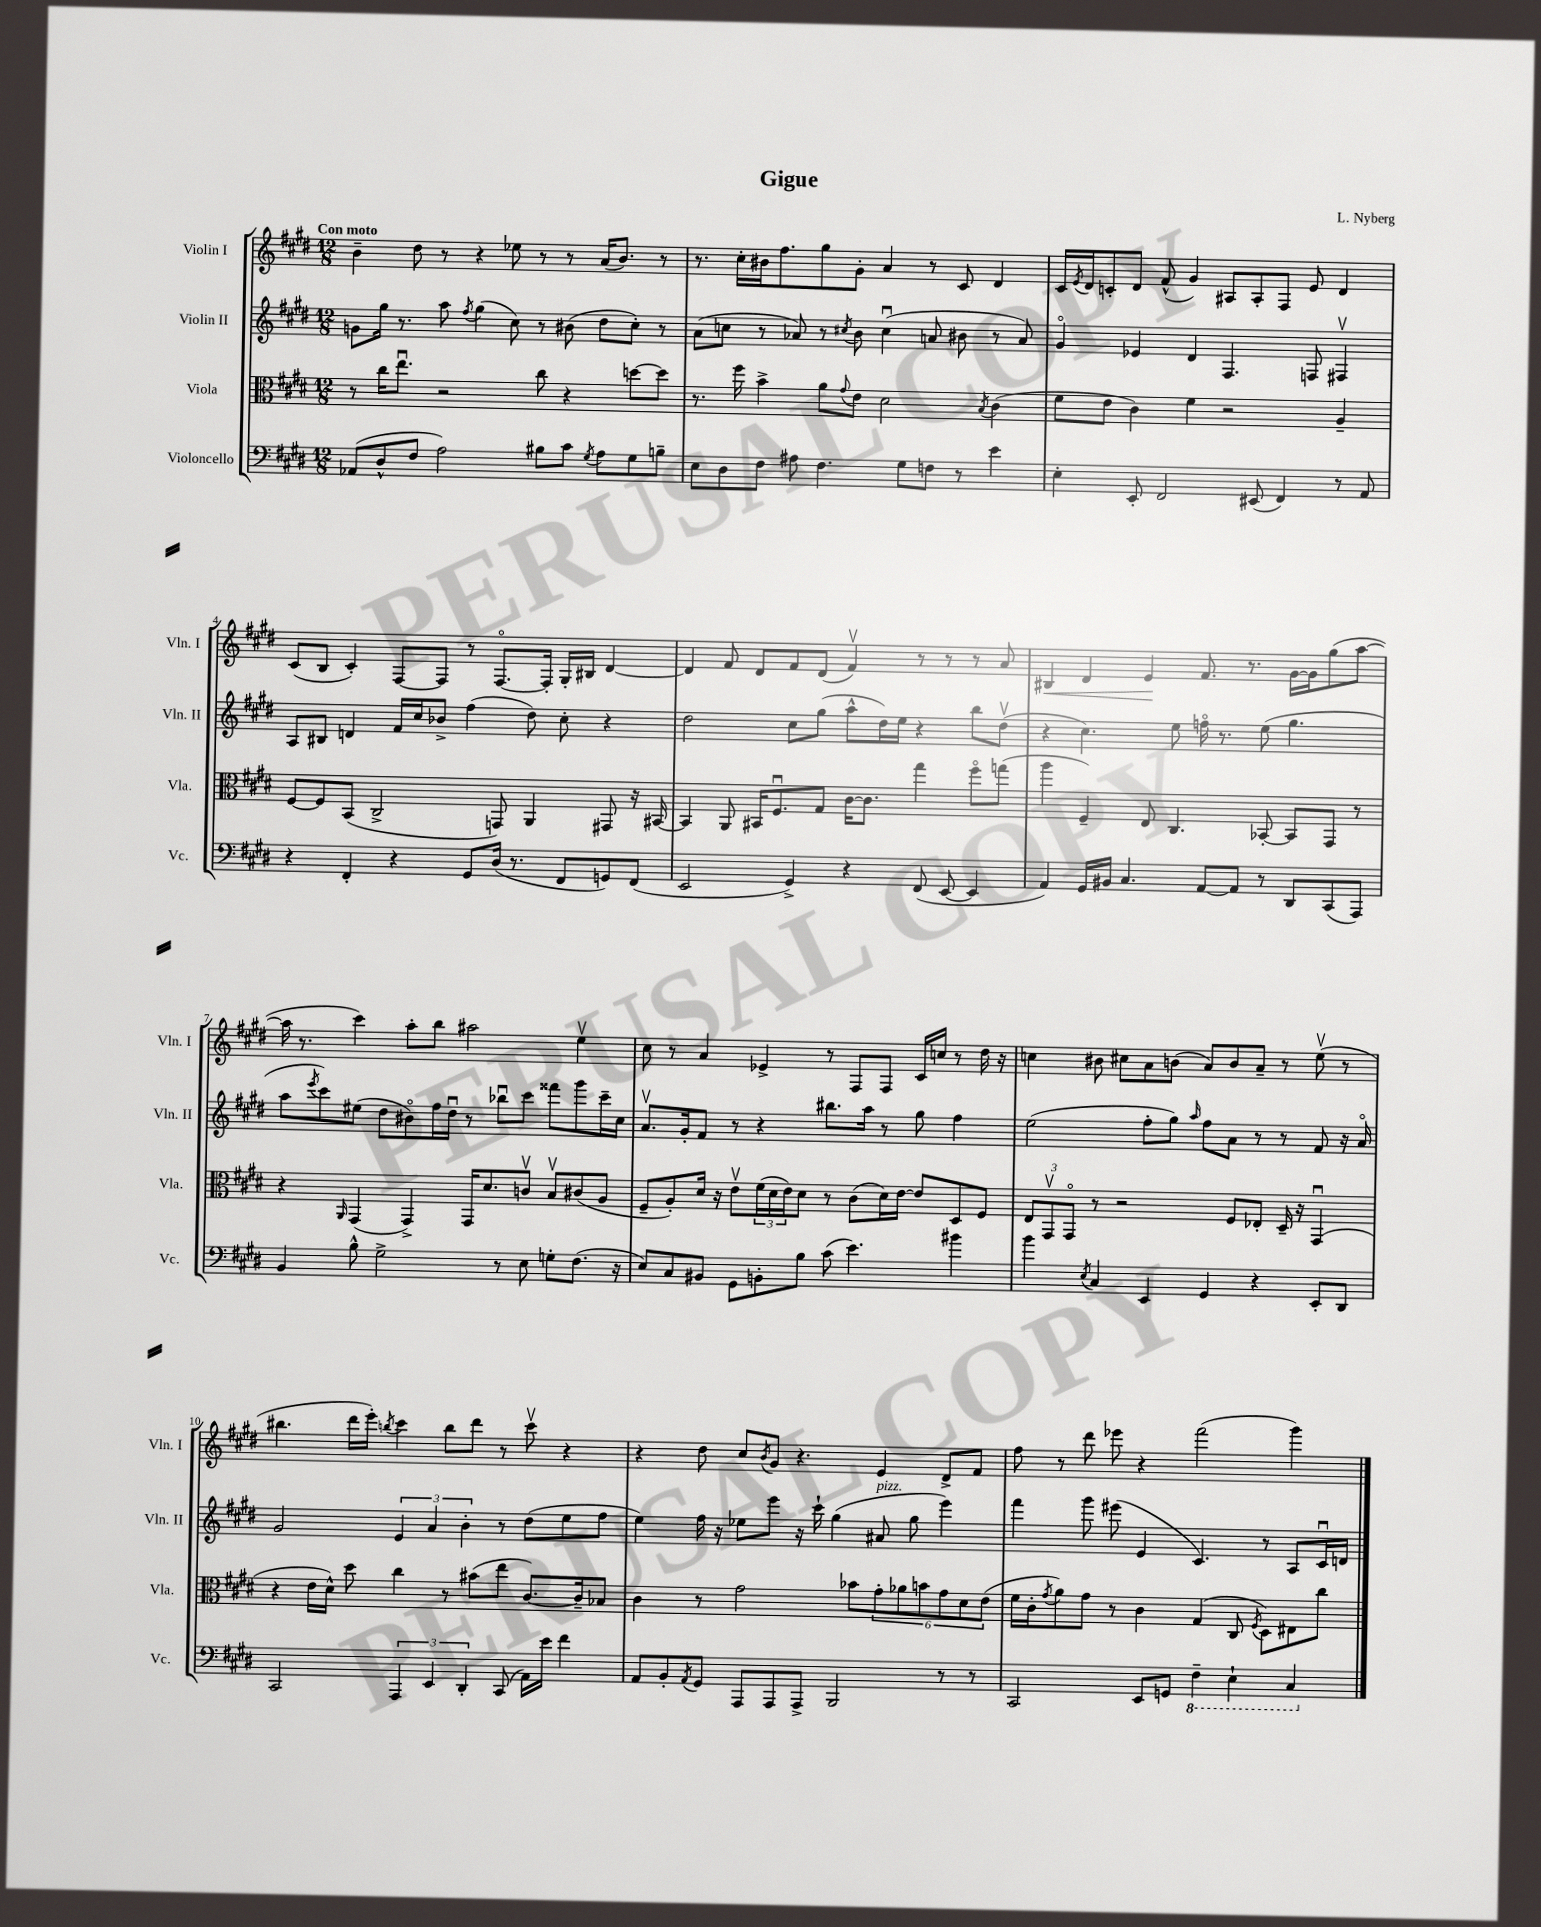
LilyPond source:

\header { title = "Gigue" composer = "L. Nyberg" }
<<
\new StaffGroup <<
\new Staff = "s0" \with { instrumentName = "Violin I" shortInstrumentName = "Vln. I" } {
    \clef treble \key e \major \numericTimeSignature \time 12/8 \tempo "Con moto"
    b'4-- dis''8 r8 r4 ees''8 r8 r8 a'16( b'8.) r8 |
    r8. cis''16-. bis'16 fis''8. gis''8 gis'8-. a'4 r8 cis'8 dis'4 |
    cis'16 \acciaccatura { e'8 } dis'16 c'8-. dis'8 fis'8-^( gis'4) ais8 ais8-. fis8 e'8 dis'4 |
    cis'8( b8 cis'4-.) fis8~ fis8 r8 fis8.~\flageolet fis16-. gis16-. bis16 dis'4~ |
    dis'4 fis'8 dis'8 fis'8 dis'8( fis'4\upbow) r8 r8 r8 a'8 |
    bis4\< dis'4 e'4\! fis'8. r8. gis'16~ gis'16 gis''8( a''8~ |
    a''16 r8. cis'''4) a''8-. b''8 ais''2 e''4\upbow |
    cis''8 r8 a'4 ees'4-> r8 fis8 fis8 cis'16 c''16 r8 dis''16 r16 |
    c''4 bis'8 cis''8 a'8 b'8( a'8) b'8 a'8-- r8 e''8\upbow( r8 |
    bis''4. dis'''16 e'''16-.) \acciaccatura { b''8 } cis'''4 b''8 dis'''8 r8 cis'''8\upbow r4 |
    r4 dis''8 cis''8 \acciaccatura { b'8 } gis'8 r4. e'4 dis'8-> fis'8 |
    fis''8 r8 dis'''8 ees'''8 r4 fis'''2( gis'''4) \bar "|." |
}
\new Staff = "s1" \with { instrumentName = "Violin II" shortInstrumentName = "Vln. II" } {
    \clef treble \key e \major \numericTimeSignature \time 12/8
    g'8 gis''16 r8. a''8 \acciaccatura { fis''8 } gis''4( cis''8) r8 bis'8( dis''8 cis''8-.) r8 |
    a'8( c''8 r8 aes'8) r8 \acciaccatura { cis''8 } b'8 cis''4\downbow( a'8 bis'8 r8 a'8) |
    gis'4\flageolet ees'4 dis'4 fis4. f8 fis4\upbow |
    a8 bis8 d'4 fis'16 cis''16 bes'8-> fis''4( dis''8) cis''8-. r4 |
    dis''2 cis''8 gis''8( a''8-^ dis''16) e''16 r4 b''8 dis''8\upbow( |
    r4 cis''4.) e''8 f''16\flageolet r8. e''8( gis''4. |
    a''8 \acciaccatura { e'''8 } cis'''8) eis''8( dis''8 bis'8\flageolet) fis''16 dis''16\downbow r8 bes''8\downbow cis'''8 fisis'''8 gis'''8 cis'''16-- cis''16 |
    a'8.\upbow gis'16-. fis'8 r8 r4 bis''8. a''16 r8 gis''8 fis''4 |
    e''2( fis''8-. gis''8) \grace { a''16 } fis''8 a'8 r8 r8 fis'8 r16 a'16\flageolet |
    gis'2 \tuplet 3/2 { e'4 a'4 b'4-. } r8 dis''8( e''8 fis''8 |
    e''4) fis''16 r16 ees''8 e'''8 r16 cis'''16-! gis''4( ais'8^\markup { \italic "pizz." } gis''8 e'''4) |
    fis'''4 gis'''8 eis'''8( e'4 cis'4.) r8 a8 cis'16\downbow d'16 \bar "|." |
}
\new Staff = "s2" \with { instrumentName = "Viola" shortInstrumentName = "Vla." } {
    \clef alto \key e \major \numericTimeSignature \time 12/8
    r8 cis''16 e''8.\downbow r2 cis''8 r4 d''8~ d''8 |
    r8. fis''16 b'4-> a'8 \appoggiatura { gis'8 } e'8 dis'2 \acciaccatura { b8 } cis'4( |
    fis'8 e'8 cis'4) fis'4 r2 a4-- |
    fis8~ fis8 b,8( cis2-> g,8) a,4 gis,8 r16 bis,16~ |
    bis,4 a,8 bis,16 fis8.\downbow gis8 cis'16~ cis'8. gis''4 fis''8\flageolet g''8( |
    a''4 fis4--) e8 cis4. bes,8~-. bes,8 gis,8 r8 |
    r4 \grace { a,16 } gis,4( gis,4->) gis,16 dis'8. c'8\upbow b8\upbow cis'8( a8 |
    fis8-- a8-.) dis'16 r16 e'8\upbow \tuplet 3/2 { fis'16( dis'16 e'16) } dis'8 r8 cis'8( dis'16) e'16~ e'8 dis8 fis8 |
    \tuplet 3/2 { e8 gis,8\upbow gis,8\flageolet } r8 r2 fis8 ees8-. dis16-- r16 gis,4\downbow( |
    r4 e'16 dis'16-^) dis''8 cis''4 r8 bis'8( e''8 cis'8.~) cis'16-- bes8 |
    cis'4 r8 gis'2 bes'8 \tuplet 6/4 { gis'8-. aes'8 b'8 gis'8 dis'8 e'8( } |
    fis'16 cis'16-. \acciaccatura { gis'8 } a'8) gis'8 r8 cis'4 gis4( cis8 \acciaccatura { fis8 } dis8) eis8 cis''8 \bar "|." |
}
\new Staff = "s3" \with { instrumentName = "Violoncello" shortInstrumentName = "Vc." } {
    \clef bass \key e \major \numericTimeSignature \time 12/8
    aes,8( dis8-^ fis8 a2) bis8 cis'8 \acciaccatura { gis8 } a8 gis8 b8-- |
    e8 dis8 fis8 ais8 fis4. gis8 f8 r8 e'4 |
    e4-. e,8-. fis,2 eis,8( fis,4) r8 a,8 |
    r4 fis,4-. r4 gis,8 dis16( r8. fis,8 g,8) fis,8( |
    e,2 gis,4->) r4 fis,8( e,8~ e,4 |
    a,4) gis,16 bis,16 cis4. a,8~ a,8 r8 dis,8 cis,8( a,,8) |
    b,4 b8-^ gis2-> r8 e8 g8-. fis8.( r16 |
    e8) cis8 bis,8 gis,8 b,8-. b8 cis'8( e'4.) bis'4 |
    b'4 \acciaccatura { e8 } cis4 e,4 gis,4 r4 e,8-. dis,8 |
    cis,2 \tuplet 3/2 { a,,4 e,4 dis,4-. } cis,8( a,16) e'16 fis'4 |
    a,8 b,8-. \acciaccatura { a,8 } gis,8 a,,8 a,,8 a,,8-> b,,2 r8 r8 |
    cis,2 e,8 g,8 \ottava #-1 fis,4-- e,4-! cis,4 \ottava #0 \bar "|." |
}
>>
>>
